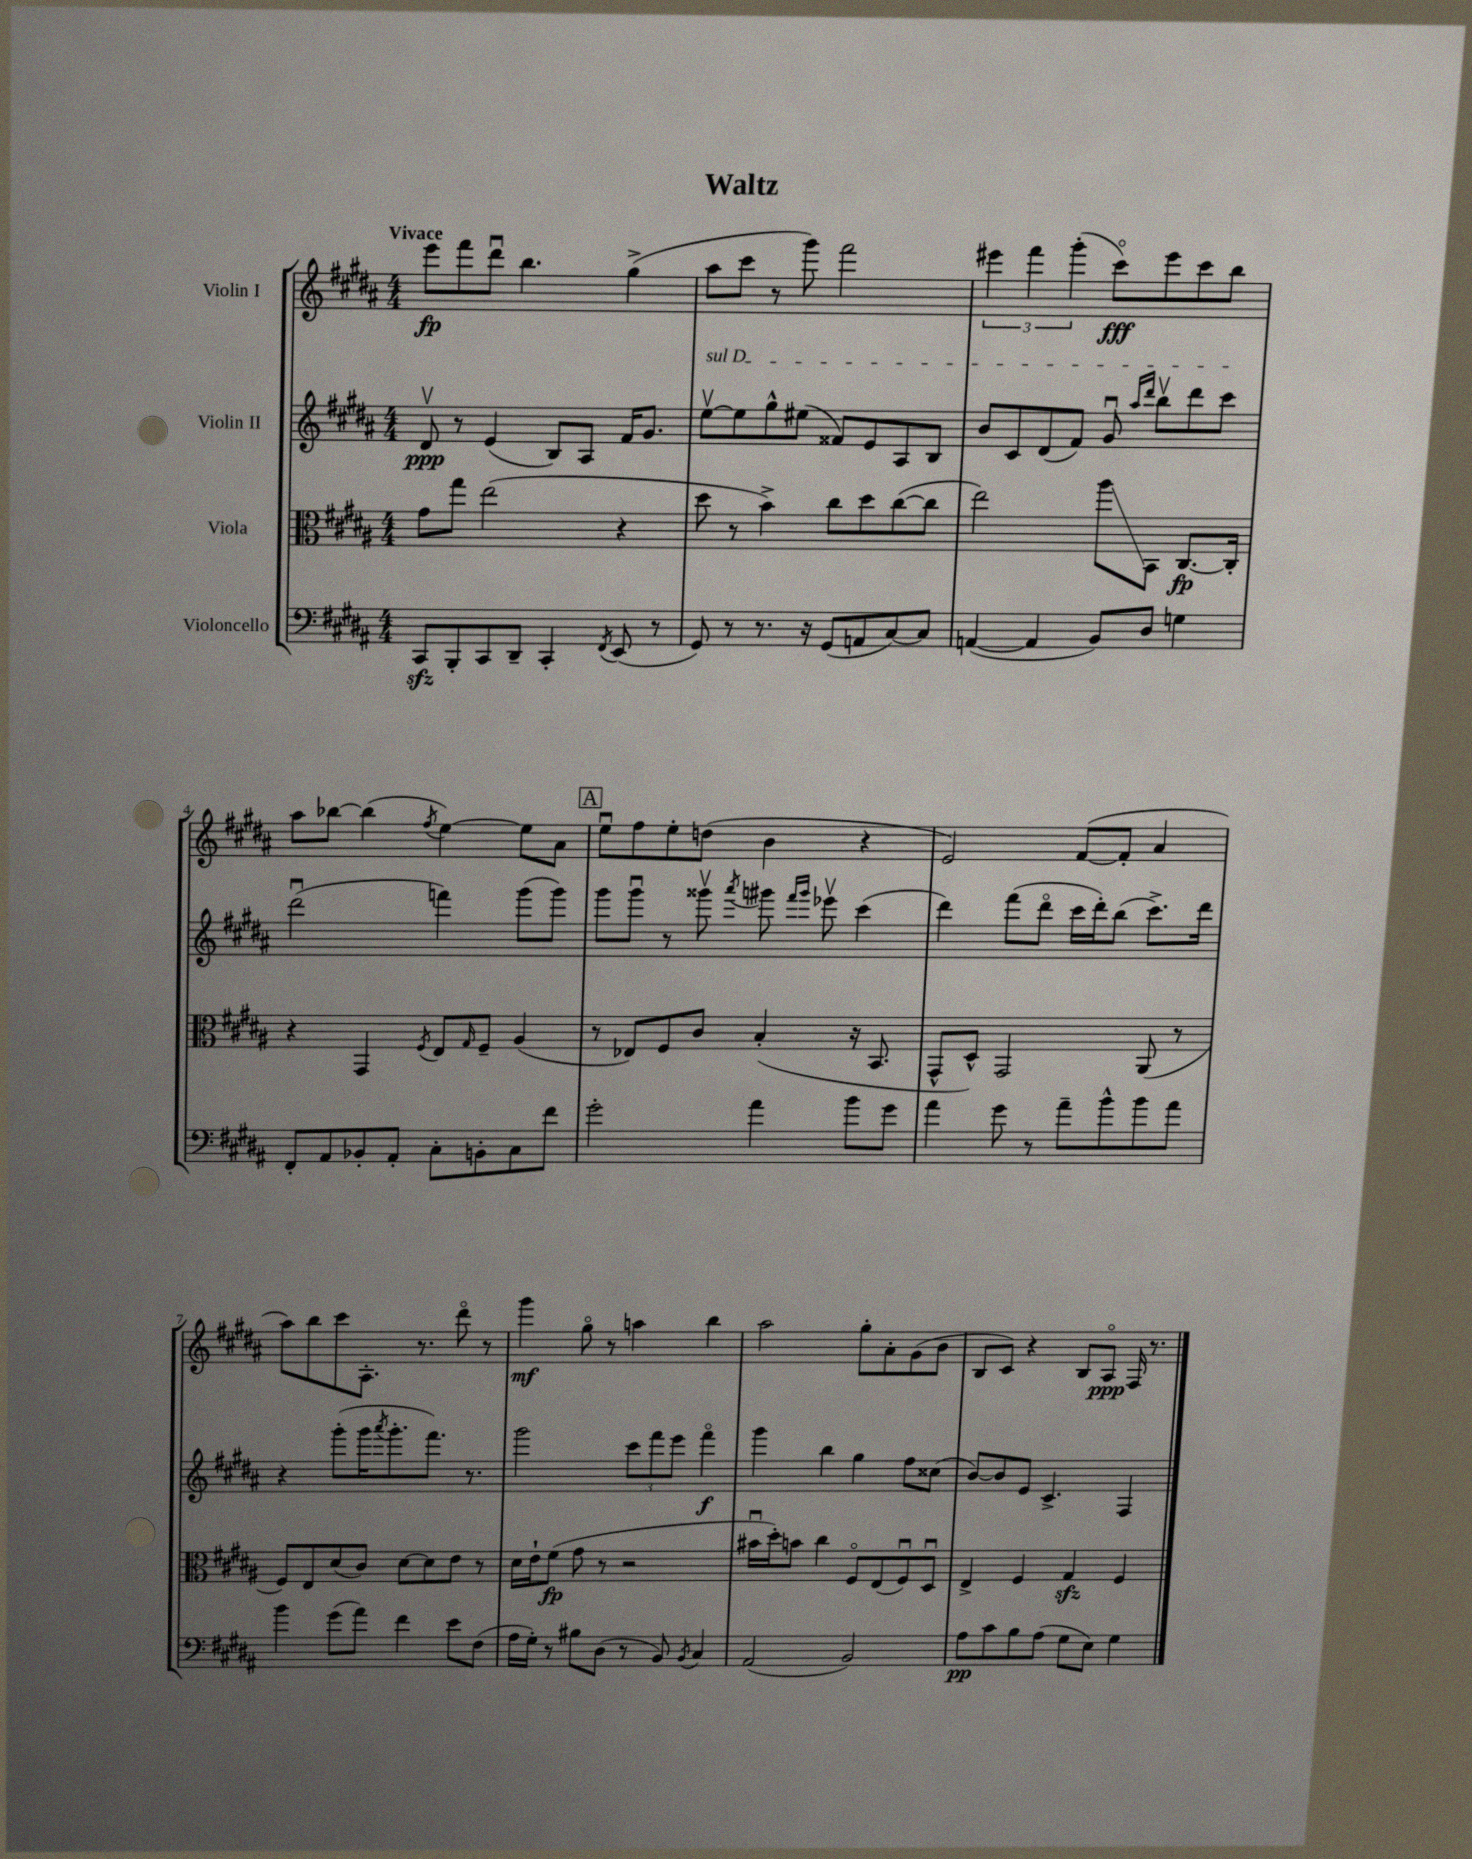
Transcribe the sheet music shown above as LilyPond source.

\header { title = "Waltz" }
<<
\new StaffGroup <<
\new Staff = "s0" \with { instrumentName = "Violin I" } {
    \clef treble \key b \major \numericTimeSignature \time 4/4 \tempo "Vivace"
    e'''8\fp fis'''8 dis'''8\downbow b''4. gis''4->( |
    ais''8 cis'''8 r8 gis'''8) fis'''2 |
    \tuplet 3/2 { eis'''4 fis'''4 gis'''4-.( } cis'''8\flageolet\fff) eis'''8 cis'''8 b''8 |
    ais''8 bes''8~ bes''4( \acciaccatura { fis''8 } e''4~) e''8 ais'8 |
    \mark \markup { \box "A" } e''8\downbow fis''8 e''8-. d''8( b'4 r4 |
    e'2) fis'8~( fis'8-. ais'4 |
    ais''8) b''8 cis'''8 ais8.-. r8. dis'''8\flageolet r8 |
    gis'''4\mf gis''8\flageolet r8 a''4 b''4 |
    ais''2 gis''8-. ais'8-. gis'8( b'8 |
    b8 cis'8) r4 b8 ais8\flageolet\ppp fis16 r8. \bar "|." |
}
\new Staff = "s1" \with { instrumentName = "Violin II" } {
    \clef treble \key b \major \numericTimeSignature \time 4/4
    dis'8\upbow\ppp r8 e'4( b8) ais8 fis'16 gis'8. |
    \once \override TextSpanner.bound-details.left.text = \markup { \italic "sul D" } e''8~\upbow\startTextSpan e''8 gis''8-^ eis''8( fisis'8) e'8 ais8 b8 |
    b'8 cis'8 dis'8( fis'8) gis'8\downbow \grace { ais''16 dis'''16 } b''8\upbow dis'''8 cis'''8\stopTextSpan |
    dis'''2\downbow( f'''4) gis'''8( gis'''8) |
    \mark \markup { \box "A" } gis'''8 gis'''8\downbow r8 gisis'''8\upbow \acciaccatura { ais'''8 } gis'''8 \grace { fis'''16 gis'''16 } ees'''8\upbow cis'''4( |
    dis'''4) fis'''8( dis'''8\flageolet cis'''16 dis'''16-.) b''8( cis'''8.->) dis'''16 |
    r4 gis'''8-.( gis'''16 \acciaccatura { ais'''8 } gis'''8.-. fis'''8.) r8. |
    gis'''2 \tuplet 3/2 { cis'''8 fis'''8 e'''8 } fis'''4\flageolet\f |
    gis'''4 b''4 gis''4 fis''8 cisis''8( |
    b'8~) b'8 e'8 cis'4.-> fis4 \bar "|." |
}
\new Staff = "s2" \with { instrumentName = "Viola" } {
    \clef alto \key b \major \numericTimeSignature \time 4/4
    gis'8 gis''8 e''2( r4 |
    dis''8 r8 b'4->) cis''8 dis''8 cis''8~( cis''8 |
    e''2) ais''8\glissando b,8 cis8.~\fp cis16-. |
    r4 gis,4 \acciaccatura { fis8 } e8 \grace { gis16 } fis8-- ais4( |
    \mark \markup { \box "A" } r8 ees8) fis8 cis'8 b4-.( r16 b,8. |
    gis,8-^ dis8-^) gis,2 ais,8( r8 |
    fis8) e8 dis'8( cis'8) dis'8~ dis'8 e'8 r8 |
    dis'16 e'16-! fis'8\fp( gis'8 r8 r2 |
    bis'16\downbow dis''16-.) b'8 cis''4 fis8\flageolet e8( fis8\downbow) dis8\downbow |
    e4-> fis4 gis4\sfz fis4 \bar "|." |
}
\new Staff = "s3" \with { instrumentName = "Violoncello" } {
    \clef bass \key b \major \numericTimeSignature \time 4/4
    cis,8\sfz b,,8-. cis,8 dis,8-- cis,4-. \acciaccatura { fis,8 } e,8( r8 |
    gis,8) r8 r8. r16 gis,8( a,8 cis8~) cis8 |
    a,4~( a,4 b,8) dis8 g4 |
    fis,8-. ais,8 bes,8-. ais,8-. cis8-. b,8-. cis8 fis'8 |
    \mark \markup { \box "A" } gis'2-. ais'4 b'8 gis'8 |
    ais'4 gis'8 r8 ais'8-- b'8-^ b'8 ais'8 |
    b'4 gis'8( ais'8) fis'4 e'8 fis8( |
    ais16 gis16-.) r8 bis8 dis8( r8 b,8) \acciaccatura { b,8 } cis4 |
    ais,2( b,2) |
    ais8\pp cis'8 b8 ais8( gis8 e8) gis4 \bar "|." |
}
>>
>>
